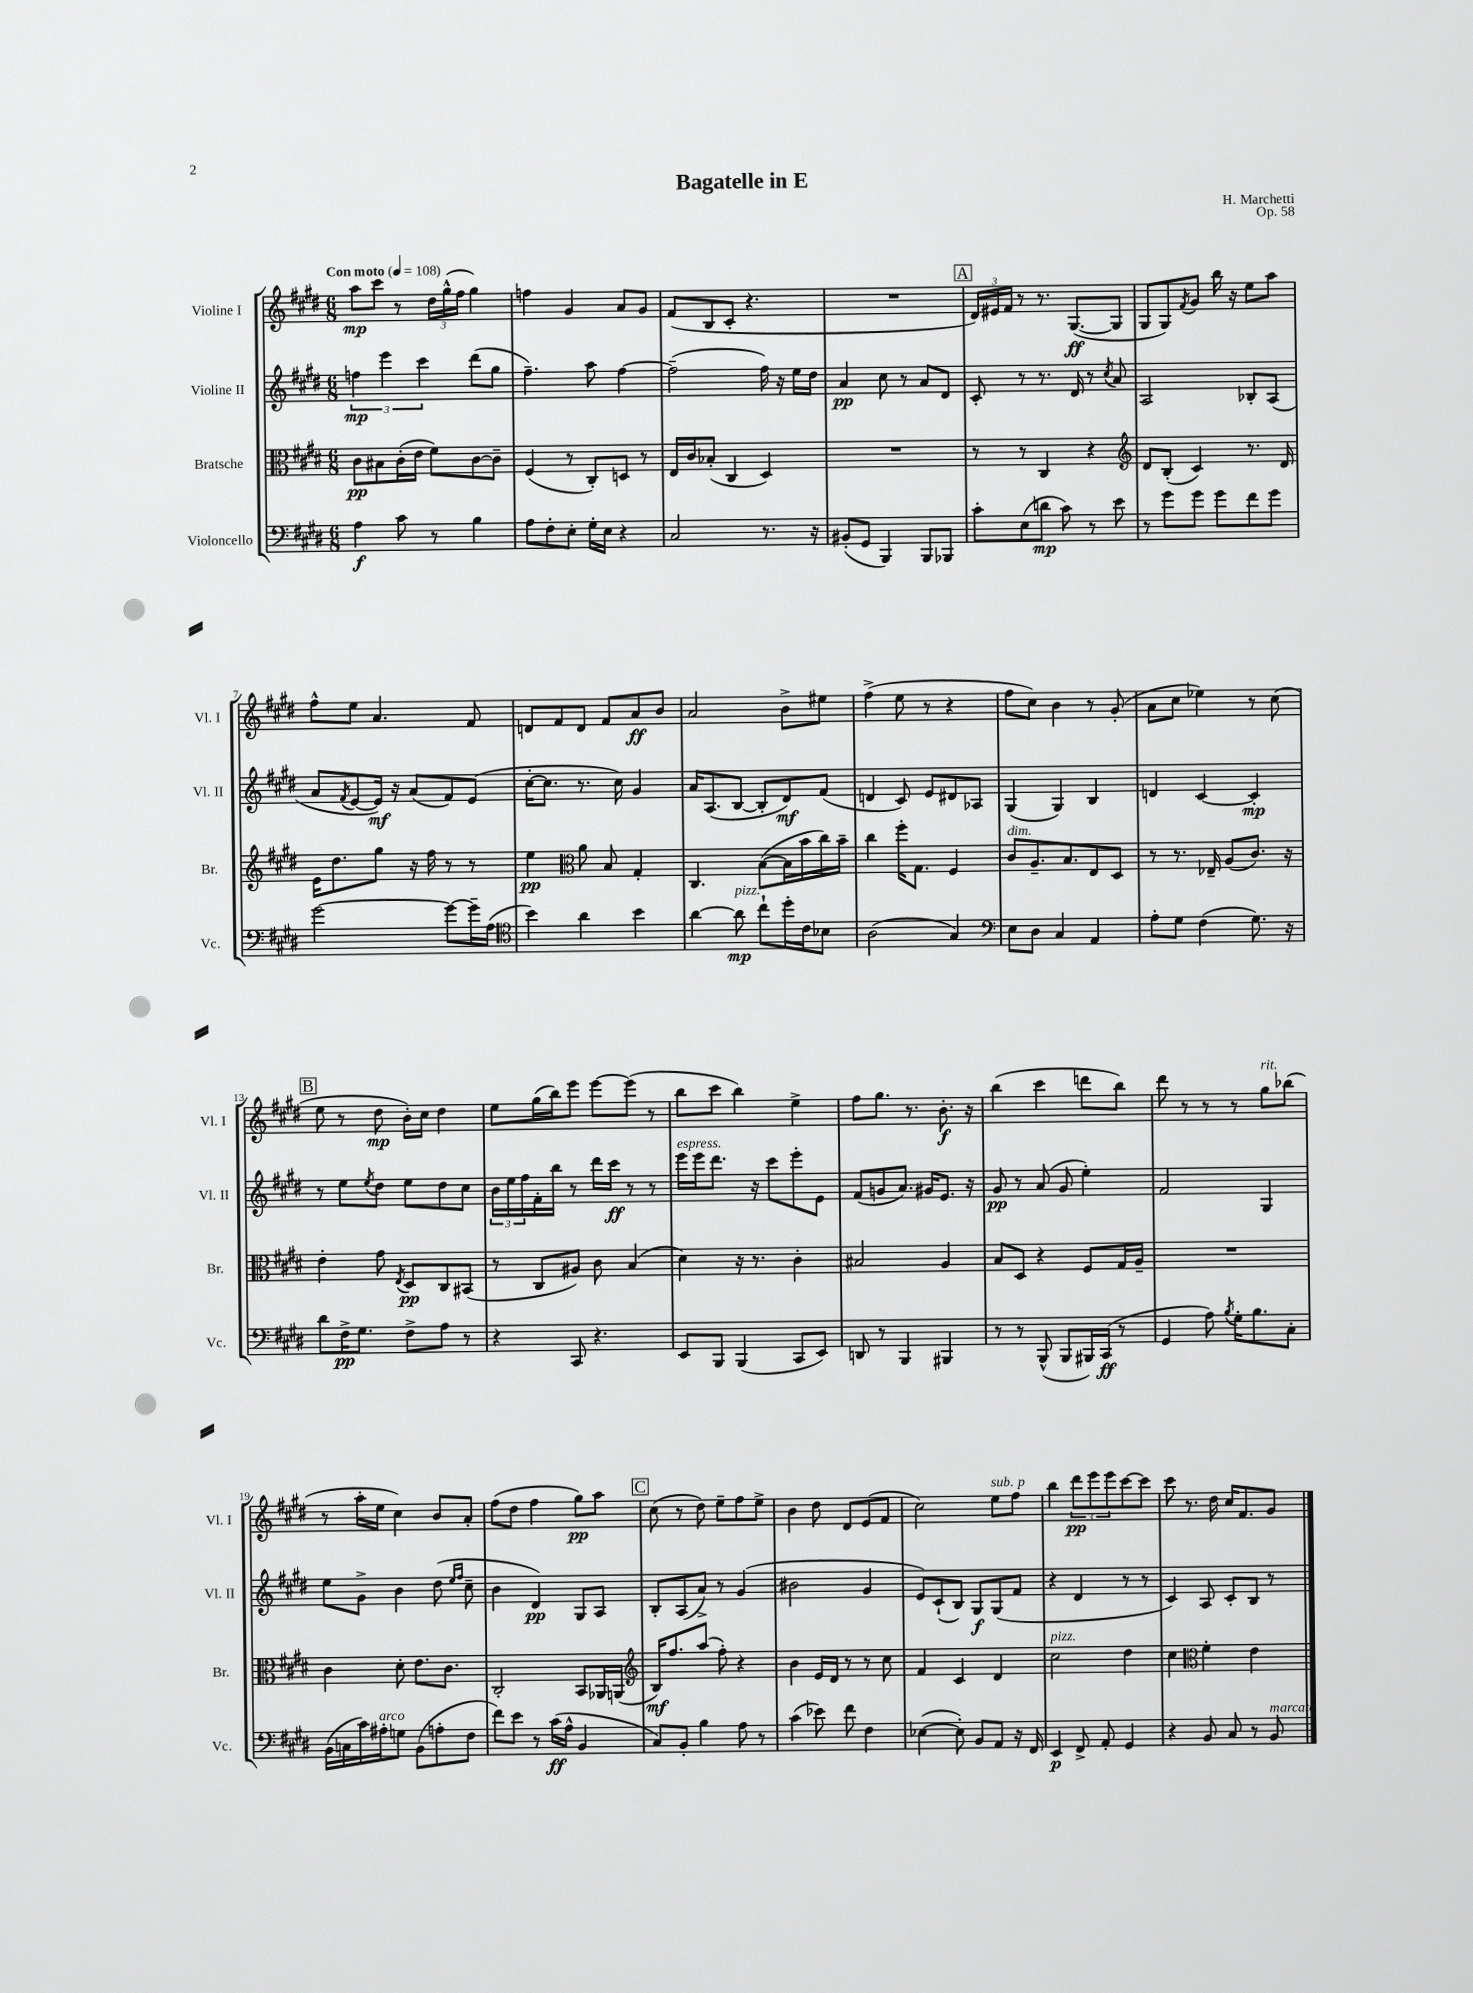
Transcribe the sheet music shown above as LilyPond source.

\header { title = "Bagatelle in E" composer = "H. Marchetti" opus = "Op. 58" }
<<
\new StaffGroup <<
\new Staff = "s0" \with { instrumentName = "Violine I" shortInstrumentName = "Vl. I" } {
    \clef treble \key e \major \numericTimeSignature \time 6/8 \tempo "Con moto" 4 = 108
    a''8\mp cis'''8 r8 \tuplet 3/2 { dis''16 gis''16-^( fis''16 } gis''4) |
    f''4 gis'4 a'8 gis'8 |
    fis'8( b8 cis'8-. r4. |
    R2. |
    \mark \markup { \box "A" } \tuplet 3/2 { dis'16) eis'16 fis'16 } r8 r8. gis8.~\ff( gis8 |
    gis8 gis8) \acciaccatura { fis'8 } gis'8 b''16 r16 e''8 a''8 |
    fis''8-^ e''8 a'4. fis'8 |
    d'8 fis'8 d'8 fis'8 a'8\ff b'8 |
    a'2 b'8-> eis''8 |
    fis''4->( e''8 r8 r4 |
    fis''8 cis''8) b'4 r8 gis'8-.( |
    a'8 cis''8 ees''4) r8 cis''8( |
    \mark \markup { \box "B" } e''8 r8 dis''8\mp b'16-.) cis''16 dis''4 |
    e''8 gis''16( b''16) e'''8 e'''8~ e'''8( r8 |
    b''8 cis'''8 b''4) e''4-> |
    fis''8 gis''8. r8. b'8.-.\f r16 |
    b''4( cis'''4 d'''8 b''8) |
    dis'''8 r8 r8 r8 gis''8^\markup { \italic "rit." } bes''8( |
    r8 a''16-. e''16 cis''4) b'8 a'8-. |
    fis''8( dis''8 fis''4 gis''8\pp) a''8 |
    \mark \markup { \box "C" } cis''8( r8 dis''8) e''8-- fis''8 e''8-> |
    b'4 dis''8 dis'8 e'8( fis'8 |
    cis''2) e''8^\markup { \italic "sub. p" } fis''8 |
    b''4 \tuplet 3/2 { dis'''8\pp e'''8 e'''8 } cis'''8~ cis'''8 |
    cis'''8 r8. dis''16 cis''16 fis'8. gis'8 \bar "|." |
}
\new Staff = "s1" \with { instrumentName = "Violine II" shortInstrumentName = "Vl. II" } {
    \clef treble \key e \major \numericTimeSignature \time 6/8
    \tuplet 3/2 { f''4\mp e'''4 cis'''4 } dis'''8( gis''8 |
    fis''4.--) a''8 fis''4~ |
    fis''2--( fis''16) r16 e''16 dis''16 |
    a'4\pp cis''8 r8 a'8 dis'8 |
    \mark \markup { \box "A" } cis'8-. r8 r8. dis'16 r8 \acciaccatura { cis''8 } a'8 |
    a2 bes8-. a8( |
    a'8 \acciaccatura { fis'8 } e'8~ e'16\mf) r16 a'8( fis'8) e'8( |
    cis''16~-. cis''8. r8. cis''16) gis'4 |
    a'16 a8.( b8~ b8-. dis'8\mf) fis'8( |
    d'4 cis'8) e'8 dis'8 aes8 |
    gis4( gis4) b4 |
    d'4 cis'4~ cis'4-.\mp |
    \mark \markup { \box "B" } r8 e''8 \acciaccatura { e''8 } dis''8 e''8 dis''8 cis''8 |
    \tuplet 3/2 { b'16 e''16 fis''16 } fis'16-. b''16 r8 dis'''16 cis'''16\ff r8 r8 |
    e'''16^\markup { \italic "espress." } e'''16 dis'''8. r16 cis'''8 e'''8-. e'8 |
    fis'8( g'8 a'8.) gis'16 e'8. r16 |
    gis'8\pp r8 a'8( gis'8 e''4-.) |
    fis'2 gis4 |
    e''8 gis'8-> b'4 dis''8( \grace { e''16 fis''16 } cis''8-- |
    b'4 dis'4\pp) gis8 a8 |
    \mark \markup { \box "C" } b8-. a8( a'8->) r8 gis'4( |
    bis'2 gis'4 |
    e'8) cis'8-!( b8) gis8\f gis8( fis'8 |
    r4 dis'4 r8 r8 |
    cis'4) a8 cis'8-. b8 r8 \bar "|." |
}
\new Staff = "s2" \with { instrumentName = "Bratsche" shortInstrumentName = "Br." } {
    \clef alto \key e \major \numericTimeSignature \time 6/8
    cis'8\pp bis8 cis'16-.( e'16 fis'8) cis'8~ cis'8-- |
    fis4( r8 cis8-.) d8 r8 |
    e16 cis'16 bes8-.( cis4 dis4) |
    R2. |
    \mark \markup { \box "A" } r8 r8 cis4 r4 |
    \clef treble dis'8 b8-.( cis'4) r8. dis'16 |
    e'16 dis''8. gis''8 r16 fis''16 r8 r8 |
    e''4\pp \clef alto a'8 b8 gis4-. |
    cis4. b8~( b16 b'16 cis''16) b'16-- |
    cis''4 fis''16-. gis8. fis4 |
    cis'8^\markup { \italic "dim." } a8.-- b8. e8 dis8 |
    r8 r8. ees16-- a8( cis'8.) r16 |
    \mark \markup { \box "B" } e'4-. gis'8 \acciaccatura { e8 } dis8\pp cis8 bis,8( |
    r8 cis8 ais8) cis'8 b4( |
    dis'4) r16 r8. cis'4-. |
    bis2 a4 |
    b8 dis8 r4 fis8 gis16 a16-- |
    R2. |
    cis'4 dis'8-. e'8. cis'8. |
    cis2-. b,8 aes,16 a,16( |
    \mark \markup { \box "C" } \clef treble b16\mf) fis''8. a''8( fis''8-.) r4 |
    b'4 e'16 dis'16 r8 r8 cis''8 |
    fis'4 cis'4 dis'4 |
    cis''2^\markup { \italic "pizz." } dis''4 |
    cis''4 \clef alto fis'4-. e'4 \bar "|." |
}
\new Staff = "s3" \with { instrumentName = "Violoncello" shortInstrumentName = "Vc." } {
    \clef bass \key e \major \numericTimeSignature \time 6/8
    a4\f cis'8 r8 b4 |
    a8 fis8-. e8-. gis16-. e16 r4 |
    cis2 r8. r16 |
    bis,8-.( gis,8 b,,4) b,,8 bes,,8 |
    \mark \markup { \box "A" } cis'8-. e8( d'8\mp cis'8) r8 e'8 |
    r8 gis'8 gis'8 gis'8 fis'8 gis'8 |
    gis'2~ gis'8~ gis'16-- a16( |
    \clef tenor b'4) a'4 b'4 |
    a'4~ a'8\mp^\markup { \italic "pizz." } cis''8-! dis''16-. cis'16 bes8 |
    a2( gis4) |
    \clef bass e8 dis8 cis4 a,4 |
    a8-. gis8 fis4( gis8.) r16 |
    \mark \markup { \box "B" } dis'8 fis16->\pp gis8. fis8-> a8 r8 |
    r4 cis,8 r4. |
    e,8 b,,8 b,,4( cis,8 e,8) |
    d,8 r8 b,,4 bis,,4 |
    r8 r8 b,,8-^( b,,8 bis,,16) cis,16\ff( r8 |
    gis,4 a8) \acciaccatura { b8 } gis16-. b8. cis8-. |
    b,16( c16 cis'16) ais16-.^\markup { \italic "arco" } g8 b,8( a8-. fis8 |
    fis'8) e'8 r8 cis'16\ff( a16-^ b,4 |
    \mark \markup { \box "C" } cis8) b,8-. b4 a8 r8 |
    cis'4( ees'8) fis'8 fis4 |
    ees4~( ees8-.) b,8 a,8 r16 fis,16 |
    e,4\p fis,8-> a,8-. gis,4 |
    r4 b,8 cis8 r8 b,8^\markup { \italic "marcato" } \bar "|." |
}
>>
>>
